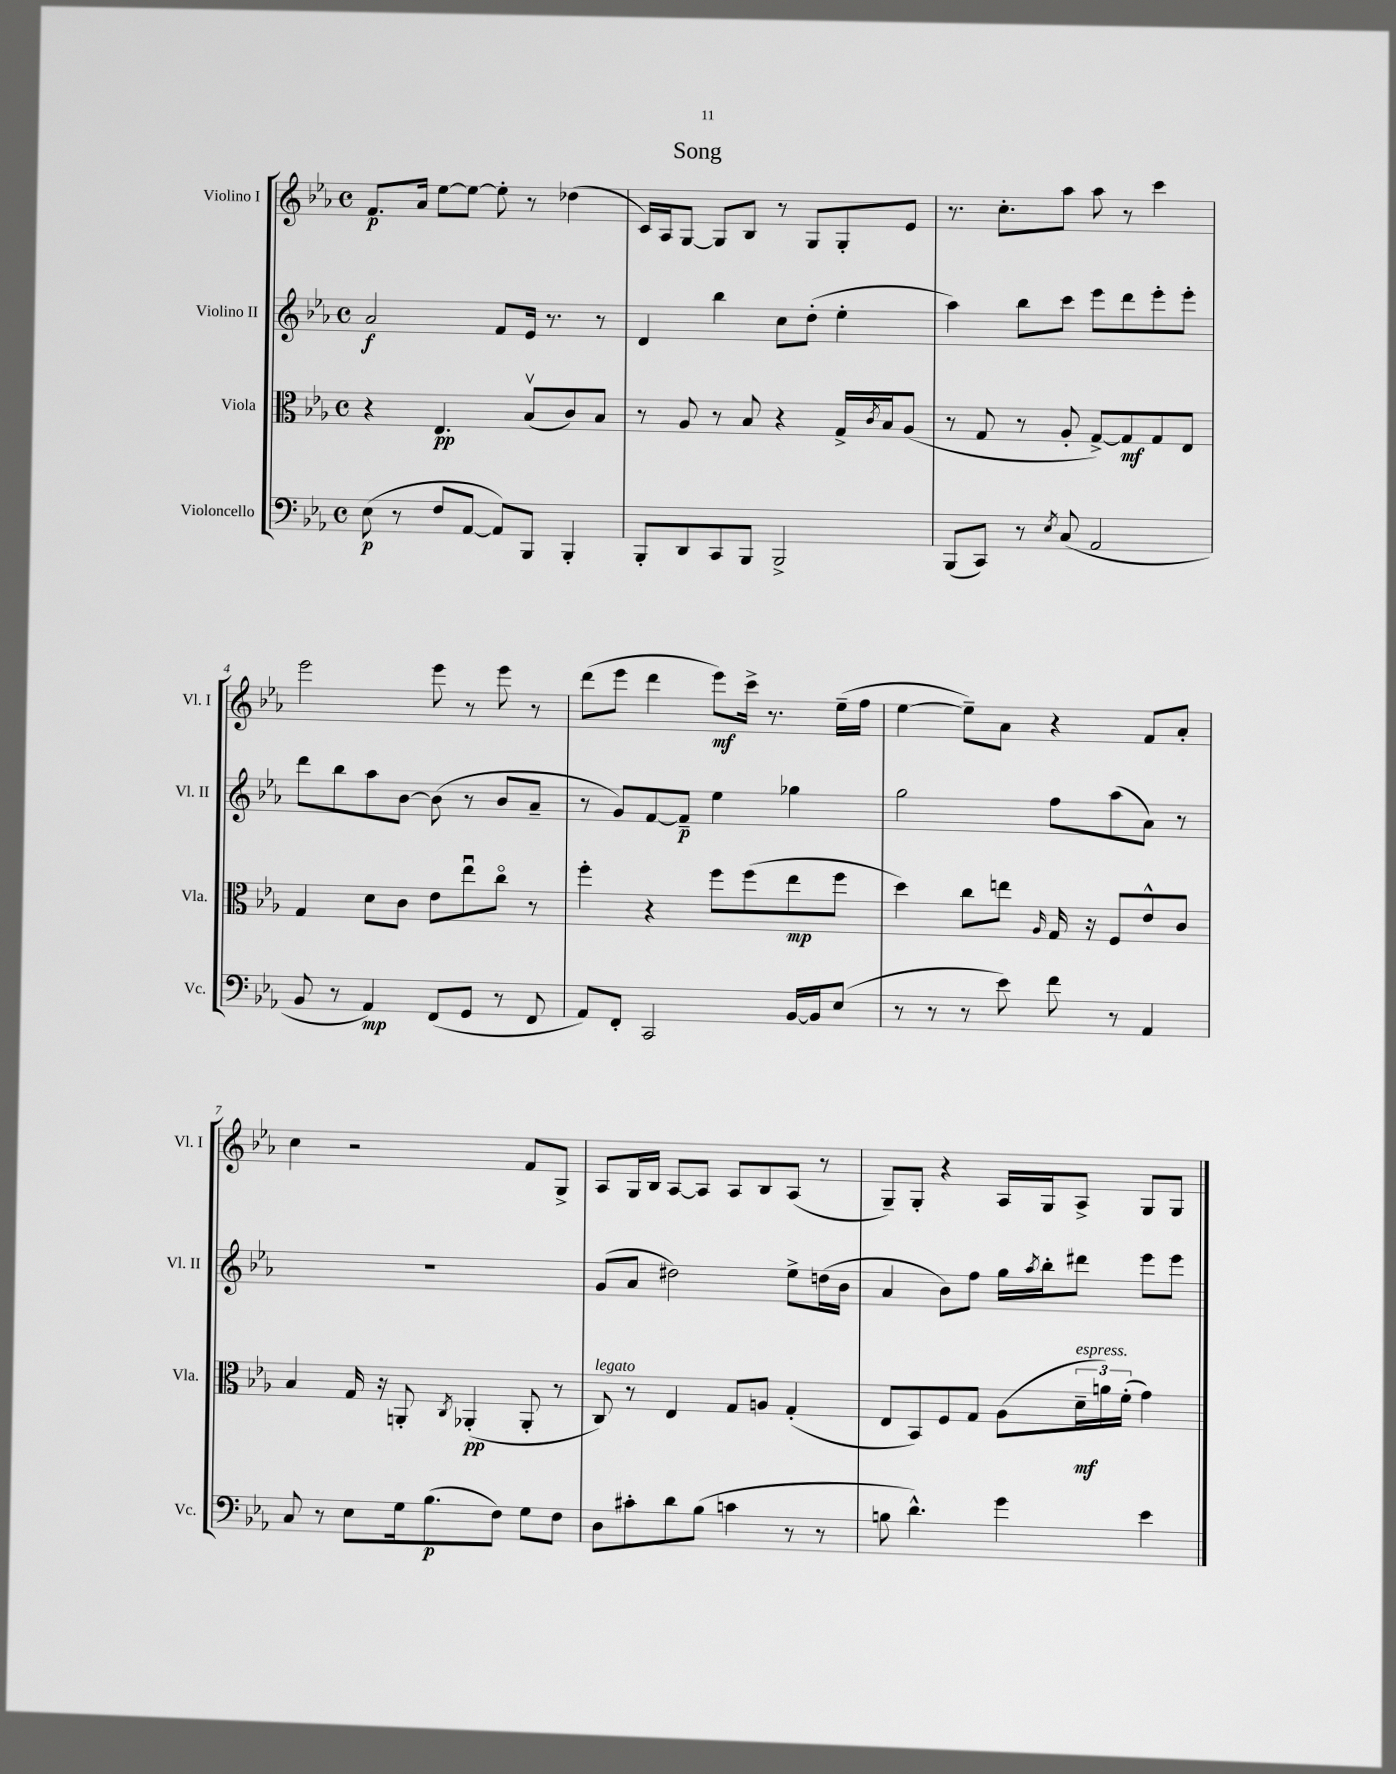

**kern	**kern	**kern	**kern
*staff4	*staff3	*staff2	*staff1
*clefF4	*clefC3	*clefG2	*clefG2
*k[b-e-a-]	*k[b-e-a-]	*k[b-e-a-]	*k[b-e-a-]
*M4/4	*M4/4	*M4/4	*M4/4
*met(c)	*met(c)	*met(c)	*met(c)
(8E-	4r	2a-	8.f
8r	.	.	.
.	.	.	16a-
8F	4.E-	.	[8ee-
[8AA-	.	.	8ee-_
8AA-])	.	8f	8ee-']
8BBB-	(8B-v	16e-	8r
.	.	8.r	.
4BBB-'	8c)	.	(4dd-
.	8B-	8r	.
=	=	=	=
8BBB-'	8r	4d	16c)
.	.	.	16A-
8DD	8A-	.	[8G
8CC	8r	4bb-	8G]
8BBB-	8B-	.	8B-
2BBB-^	4r	8cc	8r
.	.	(8dd'	8G
.	16G^	4ee-'	8G'
.	8qc	.	.
.	16B-	.	.
.	(8A-	.	8e-
=	=	=	=
(8BBB-	8r	4aa-)	8.r
8CC)	8G	.	.
.	.	.	8.cc'
8r	8r	8bb-	.
8qE-	.	.	.
(8C	8A-'	8ccc	8aa-
2AA-	[8G^)	8eee-	8aa-
.	8G]	8ddd	8r
.	8G	8eee-'	4ccc
.	8E-	8eee-'	.
=	=	=	=
8BB-	4G	8ddd	2eee-
8r	.	8bb-	.
4AA-)	8d	8aa-	.
.	8c	[8b-	.
(8FF	8e-	(8b-]	8eee-
8GG	8ee-u	8r	8r
8r	8cco	8b-	8eee-
8FF	8r	8a-~	8r
=	=	=	=
8AA-)	4ff'	8r	(8ddd
8FF'	.	8g)	8eee-
2CC	4r	[8f	4ddd
.	.	8f~]	.
.	8ff	4ee-	8eee-)
.	(8ff	.	16ccc^
.	.	.	8.r
[16BB-	8ee-	4gg-	.
16BB-]	.	.	.
(8E-	8ff	.	(16ee-~
.	.	.	16ff
=	=	=	=
8r	4dd)	2gg	[4ee-
8r	.	.	.
8r	8cc	.	8ee-~])
8e-)	8ee	.	8a-
.	16qqA-	.	.
8f	16G	8ff	4r
.	16r	.	.
8r	8F	(8aa-	.
4AA-	8e-^^	8a-)	8f
.	8c	8r	8a-'
=	=	=	=
8C	4B-	1r	4cc
8r	.	.	.
8E-	16G	.	2r
.	16r	.	.
16G	8AA'	.	.
(8.B-	.	.	.
.	8qC	.	.
.	(4AA-'	.	.
8F)	.	.	.
8G	8AA-'	.	8f
8F	8r	.	8G^
=	=	=	=
8D	8C)	(8g	8A-
8c#'	8r	8a-	16G
.	.	.	16B-
8d	4E-	2dd#)	[8A-
(8B-	.	.	8A-]
4c	8G	.	8A-
.	8A	.	8B-
8r	(4G'	8ee-^	(8A-
8r	.	(16dd	8r
.	.	16b-	.
=	=	=	=
8B	8E-	4a-	8G~)
4.d^^)	8BB-)	.	8G'
.	8F	8b-)	4r
.	8G	8ff	.
4g	(8A-	16gg	16A-
.	.	8qaa-	.
.	.	16bb-'	16G
.	24d~	8ddd#	8A-^
.	24a)	.	.
.	(24f'	.	.
4e-	4g)	8eee-	8G
.	.	8eee-	8G
==	==	==	==
*-	*-	*-	*-
